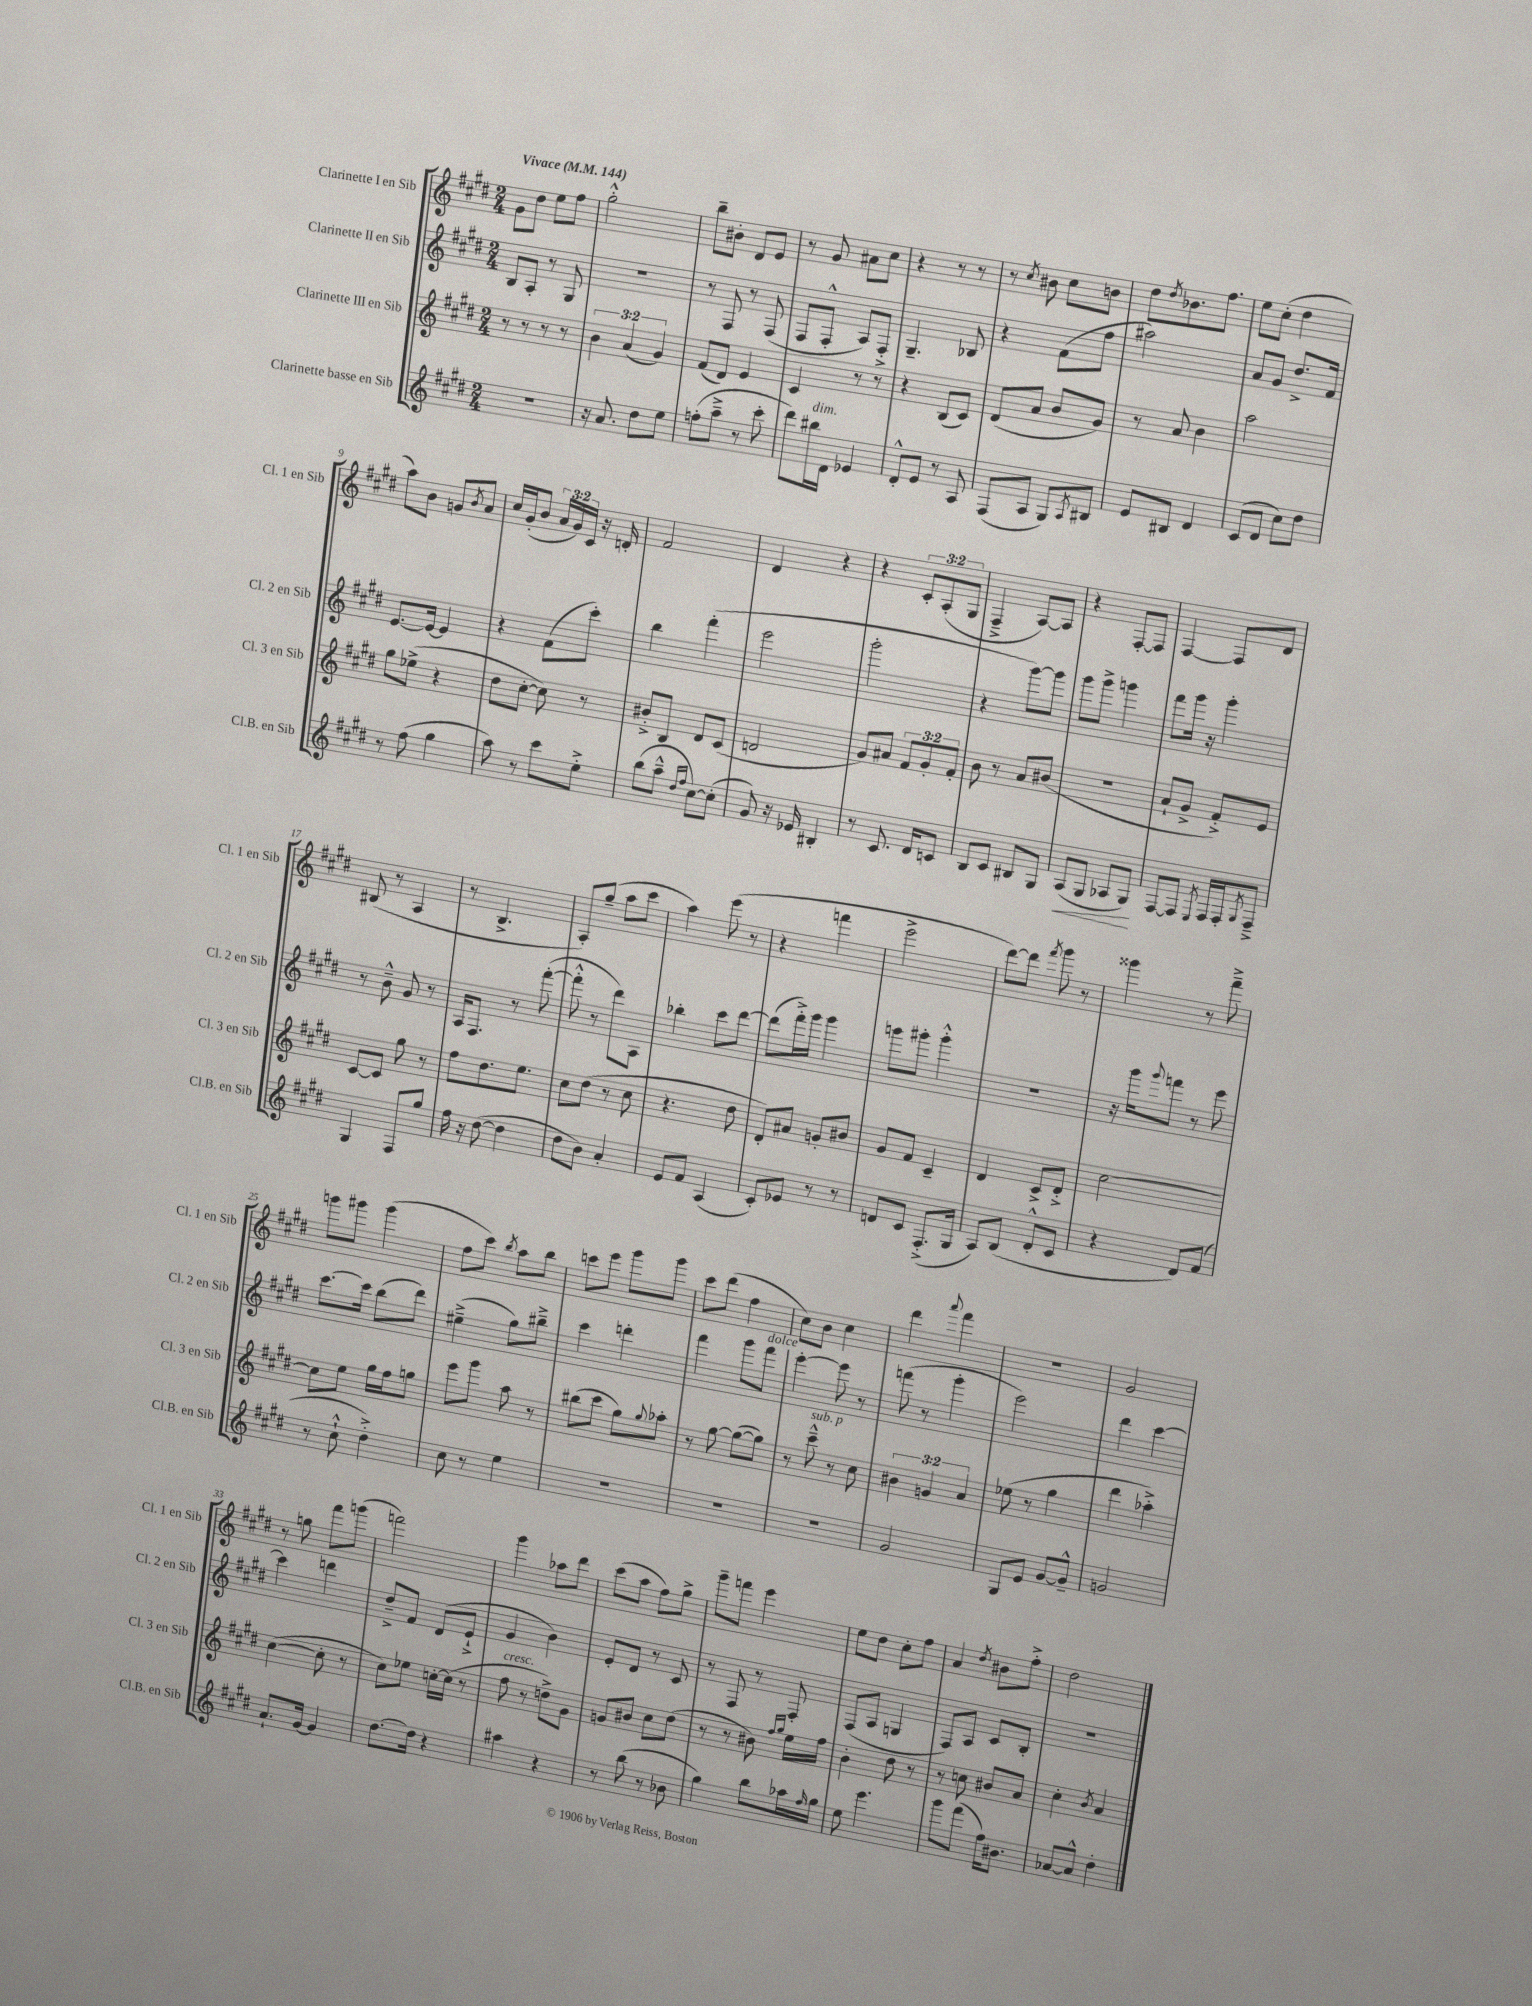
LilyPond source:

<<
\new StaffGroup <<
\new Staff = "s0" \with { instrumentName = "Clarinette I en Sib" shortInstrumentName = "Cl. 1 en Sib" } {
    \clef treble \key e \major \numericTimeSignature \time 2/4 \override Staff.TupletNumber.text = #tuplet-number::calc-fraction-text \tempo "Vivace" 4 = 144
    gis'8 dis''8 e''8 fis''8 |
    gis''2-.-^ |
    b''8-- bis'8-. dis'8 e'8 |
    r8 gis'8 ais'8 cis''8 |
    r4 r8 r8 |
    r8 \acciaccatura { cis''8 } bis'8 cis''8 b'8 |
    dis''8 \acciaccatura { dis''8 } bes'8. fis''8. |
    e''8 cis''8-.( dis''4 |
    a''8) b'8 g'8 \acciaccatura { b'8 } a'8 |
    cis''16 gis'16-.( b'8 \tuplet 3/2 { a'16 gis'16) cis'16 } r16 d'16-. |
    fis'2 |
    dis'4 r4 |
    r4 \tuplet 3/2 { cis'8-. a8-.( gis8 } |
    fis4---> a8~) a8 |
    r4 fis8~-. fis8 |
    fis4~ fis8 dis'8 |
    bis8( r8 a4 |
    r8 b4.-> |
    a8-.) gis''8--( a''8 cis'''8 |
    a''4) e'''8( r8 |
    r4 f'''4 |
    e'''2-> |
    dis'''8~) dis'''8 \acciaccatura { fis'''8 } gis'''8 r8 |
    gisis'''4 r8 fis'''8---> |
    g'''8 gis'''8 gis'''4( |
    fis''8 cis'''8) \acciaccatura { b''8 } a''8 b''8 |
    c'''8 e'''8 gis'''8 gis'''8 |
    cis'''8 dis'''8( fis''4 |
    cis''8) b'8 cis''4 |
    dis'''4 \appoggiatura { a'''8 } fis'''4 |
    R2 |
    gis'2 |
    r8 g''8 fis'''8 g'''8( |
    f'''2) |
    gis'''4 aes''8 dis'''8 |
    cis'''8( a''8 fis''8) gis''8-> |
    gis'''8-- f'''8 e'''4 |
    e''8 dis''8 cis''8-. fis''8 |
    a'4 \acciaccatura { dis''8 } bis'8 fis''8-.-> |
    dis''2 \bar "|." |
}
\new Staff = "s1" \with { instrumentName = "Clarinette II en Sib" shortInstrumentName = "Cl. 2 en Sib" } {
    \clef treble \key e \major \numericTimeSignature \time 2/4
    b8 a8-. r8 gis8 |
    r2 |
    r8 fis8 r8 fis8( |
    fis8 fis8-.-^ a8) fis8-.-> |
    gis4.-- bes8 |
    r4 fis'8( fis''8 |
    ais''2) |
    a'8 gis'8 dis''8.-> fis'16 |
    e'8.~ e'16~ e'4 |
    r4 fis'8( cis'''8-.) |
    b''4 fis'''4-.( |
    e'''2 |
    gis'''2-. |
    r4 gis'''8~) gis'''8 |
    gis'''8 gis'''8-> g'''4 |
    fis'''8 gis'''16 r16 gis'''4-. |
    r8 b'8---^ gis'8 r8 |
    a16 fis8. r8 fis'''8~-.( |
    fis'''8-.-^ r8 dis'''8) a8 |
    bes''4-. cis'''8 dis'''8~ |
    dis'''8( fis'''16-.->) gis'''16 gis'''4 |
    g'''8 gis'''8-. gis'''4-.-^ |
    R2 |
    r16 gis'''16 \appoggiatura { gis'''8 } f'''8 r8 e'''8 |
    cis'''8.~ cis'''16 b''8( dis'''8) |
    eis''4--->( gis''8) bis''8---> |
    cis'''4 d'''4-. |
    fis'''4 gis'''8 fis'''8^\markup { \italic "dolce" } |
    e'''4~-. e'''8 r8 |
    f'''8( r8 gis'''4-. |
    e'''2) |
    dis'''4 cis'''4~ |
    cis'''4 d'''4 |
    dis''8---> fis'8 dis'8( e'8-!-> |
    gis'4 b'4) |
    e'8-. dis'8 r8 cis'8 |
    r8 fis8 r8 fis8-. |
    fis8( a8 g4 |
    fis8) a8 cis'8 b8-. |
    R2 \bar "|." |
}
\new Staff = "s2" \with { instrumentName = "Clarinette III en Sib" shortInstrumentName = "Cl. 3 en Sib" } {
    \clef treble \key e \major \numericTimeSignature \time 2/4 \override Staff.TupletNumber.text = #tuplet-number::calc-fraction-text
    r8 r8 r8 r8 |
    \tuplet 3/2 { b'4 a'4( gis'4) } |
    fis'8( dis'8) e'4 |
    cis'4 r8 r8 |
    r4 b8( cis'8) |
    dis'8( a'8 b'8 gis'8) |
    r8 a'8 b'4 |
    a''2 |
    gis''8 ees''8->( r4 |
    dis''8 cis''8~-. cis''8) r8 |
    bis'8-.-> b8 dis'8 cis'8( |
    d'2 |
    gis'8) ais'8 \tuplet 3/2 { fis'8 gis'8-. fis'8-. } |
    b'8 r8 a'8 bis'8( |
    r2 |
    a'8-! gis'8-> fis'8-.->) e'8 |
    cis'8~ cis'8 gis''8 r8 |
    fis''8 dis''8. e''8. |
    cis''8 dis''8( r8 cis''8 |
    r4. dis''8 |
    dis'8-.) ais'8 g'8-. bis'8 |
    gis'8 fis'8 cis'4-- |
    dis'4 cis'8-> dis'8-.-> |
    cis''2~ |
    cis''8 e''8 gis''16 fis''16 g''8 |
    e'''8 gis'''8 a''8 r8 |
    bis''8( cis'''8 gis''8) \appoggiatura { gis''8 } aes''8-. |
    r8 gis''8~ gis''8~( gis''8) |
    r8 cis'''8---^^\markup { \italic "sub. p" } r8 cis''8 |
    \tuplet 3/2 { bis'4 g'4 a'4 } |
    ees''8( r8 gis''4 |
    dis'''4 aes''4-.->) |
    cis''4~( cis''8-. r8 |
    cis''8) ees''8 c''16~-. c''16( r8 |
    fis''8^\markup { \italic "cresc." } r8 d''8->) gis'8 |
    g'8 bis'8 cis''8 dis''8( |
    r8 r8 bis'8) \grace { fis''16 gis''16 } e''16 fis''16 |
    b'4-. dis''8 r8 |
    r8 c''8 bis'8 a'8 |
    cis''4-. \acciaccatura { b'8 } a'4 \bar "|." |
}
\new Staff = "s3" \with { instrumentName = "Clarinette basse en Sib" shortInstrumentName = "Cl.B. en Sib" } {
    \clef treble \key e \major \numericTimeSignature \time 2/4
    r2 |
    r16 a'8. dis''8 e''8 |
    f''8-.( a''8---> r8 cis'''8-. |
    dis'''8) bis''16^\markup { \italic "dim." } dis'16 ees'4 |
    dis'8-.-^ e'8 r8 a8 |
    fis8( a8 gis8) \acciaccatura { a8 } bis8 |
    e'8 bis8 dis'4 |
    cis'8( dis'8 cis''8) dis''8 |
    r8 fis''8( gis''4 |
    a''8) r8 cis'''8 e''8-.-> |
    b''8( a''8---^ \grace { dis''16 fis''16 } cis''8~) cis''8-.( |
    gis'8) r16 ees'16 bis4-. |
    r8 cis'8. dis'16 c'8 |
    b8 cis'8 bis8 gis8 |
    a8\<( gis8 aes8 gis8\!) |
    fis8~ fis8 \acciaccatura { e8 } fis16 fis16-. \acciaccatura { gis8 } fis8---> |
    gis4 fis8 gis''8 |
    fis''16 r16 dis''8~( dis''4 |
    dis''8 b'8) a'4-. |
    e'8 fis'8 a4( |
    cis'8-.) ees'8 r8 r8 |
    d'8 cis'8 fis8.-.->( gis16 |
    a8) b8( dis'8-.-^ cis'8 |
    r4 dis'8) fis'8( |
    r8 cis''8-!-^ dis''4-.->) |
    cis''8 r8 e''4 |
    R2 |
    R2 |
    R2 |
    gis'2 |
    gis8 e'8 gis'8~ gis'8---^ |
    g'2 |
    a'8.-! gis'16~ gis'4 |
    dis''8.~ dis''16 r4 |
    ais''4 r4 |
    r8 b''8( r8 bes'8 |
    gis''4) b''8 aes''16 \grace { fis''16 } gis''16 |
    e''8 e'''4. |
    gis'''8 fis'''8( fis''16) bis'8. |
    aes'8~ aes'8-^ dis''4-. \bar "|." |
}
>>
>>
